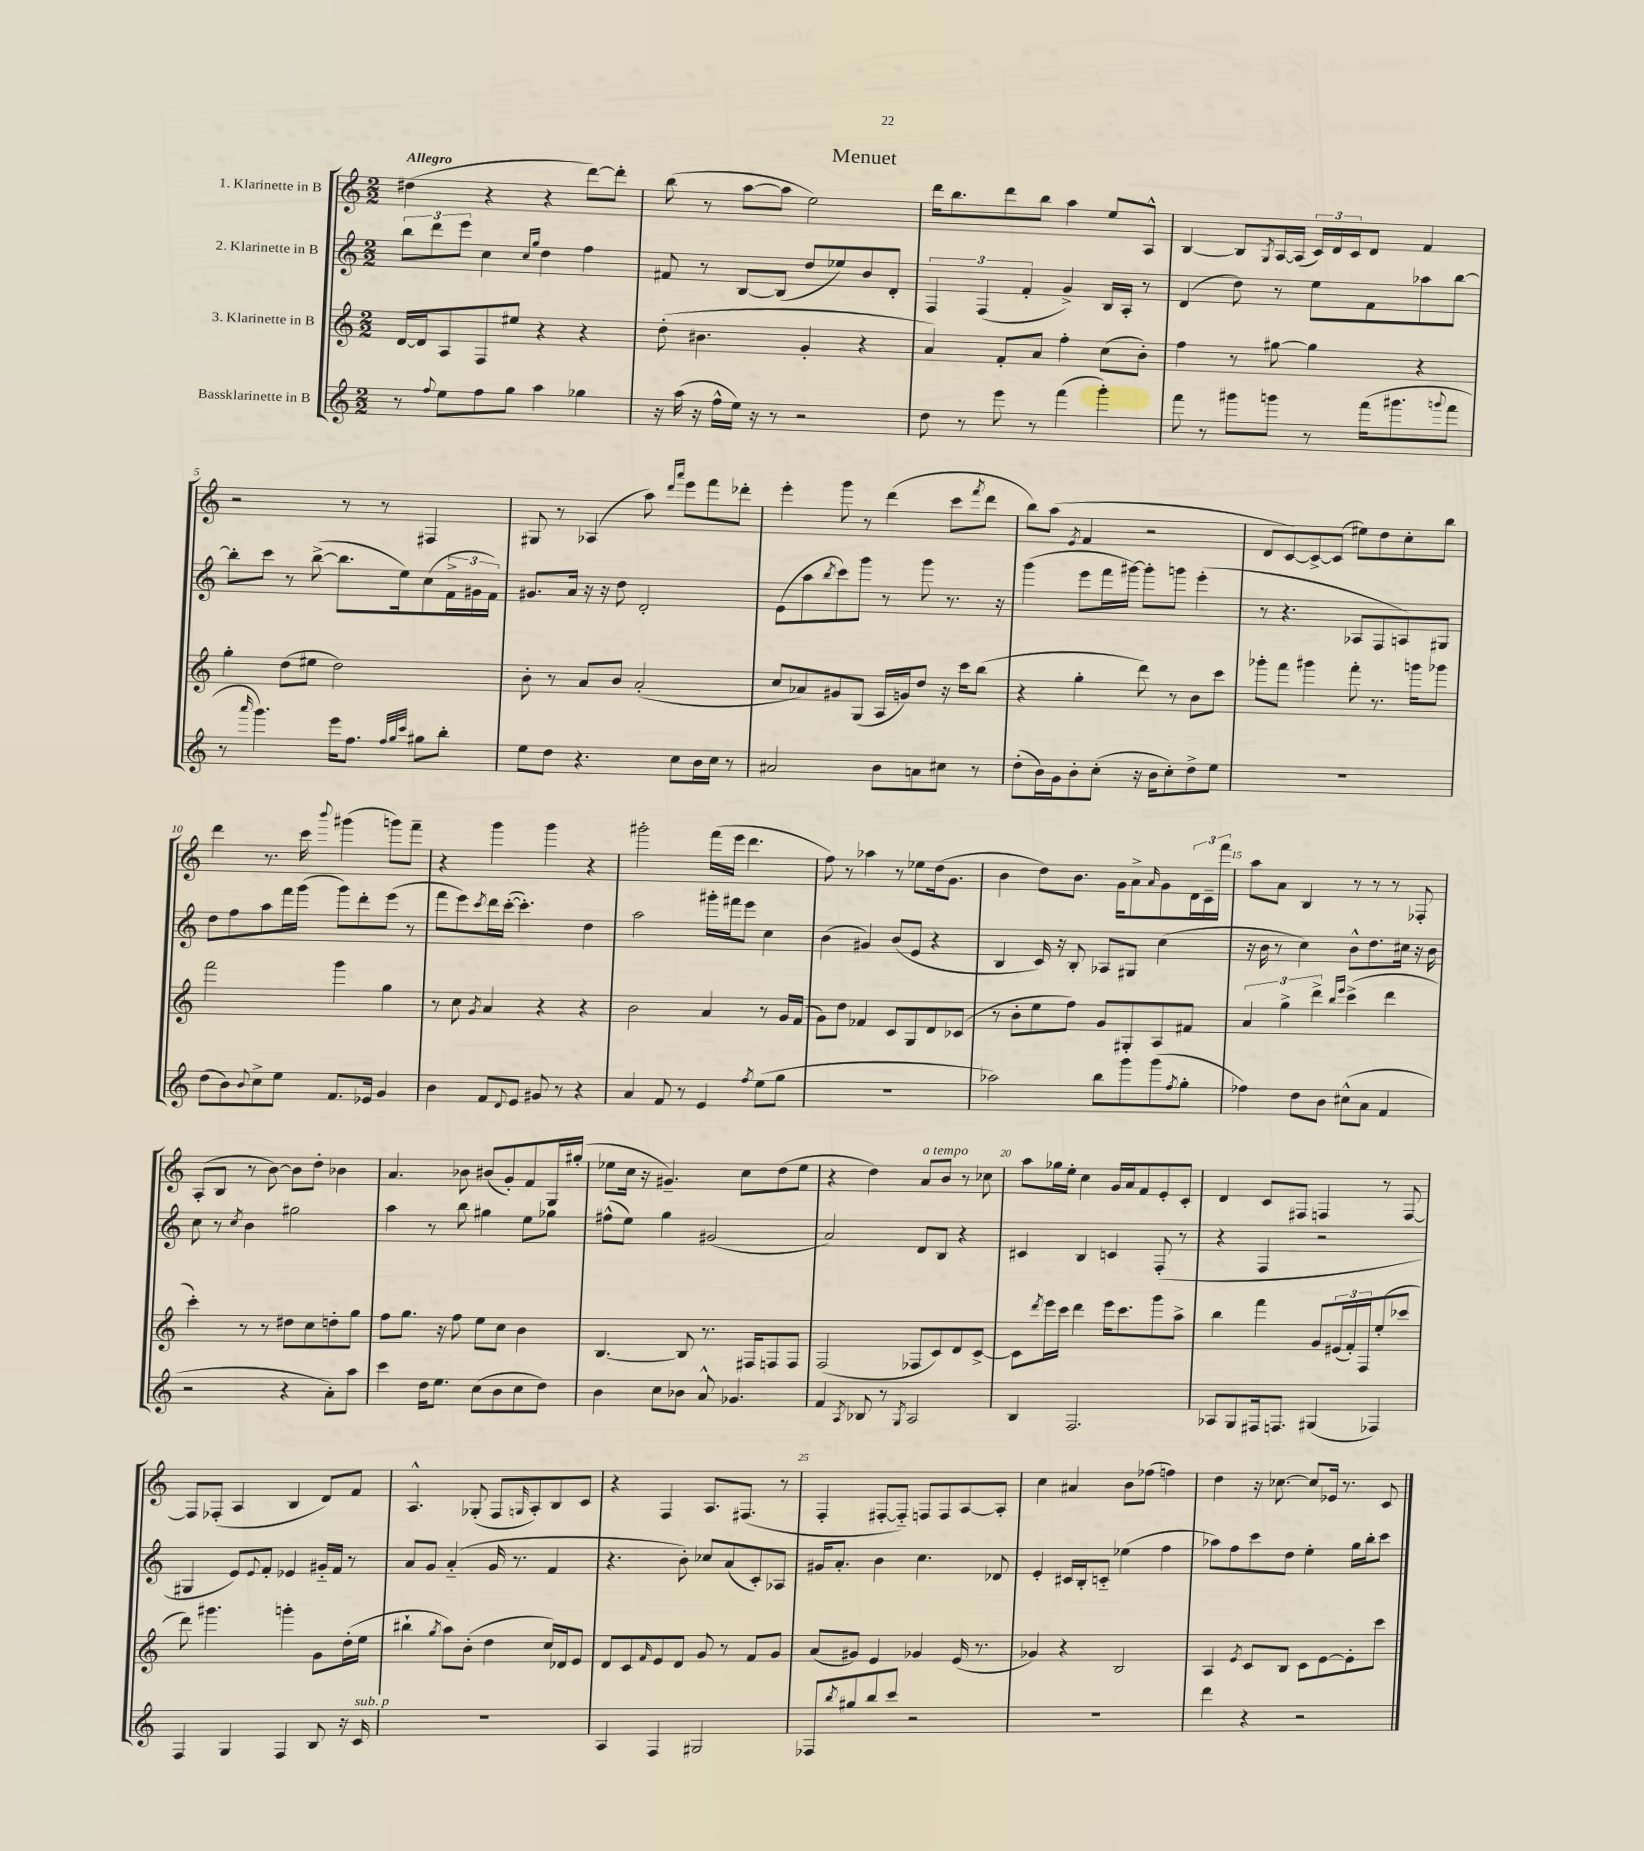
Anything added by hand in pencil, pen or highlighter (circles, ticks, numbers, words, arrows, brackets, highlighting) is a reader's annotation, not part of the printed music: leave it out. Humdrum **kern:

**kern	**kern	**kern	**kern
*staff4	*staff3	*staff2	*staff1
*clefG2	*clefG2	*clefG2	*clefG2
*k[]	*k[]	*k[]	*k[]
*M2/2	*M2/2	*M2/2	*M2/2
8r	[16d	12bb	(4dd#
.	16d]	.	.
.	.	12ddd	.
8qqff	.	.	.
8ee	8A	.	.
.	.	12eee	.
8ff	8F	4cc	4r
8gg	8ee#	.	.
.	.	16qqcc	.
.	.	16qqgg	.
4aa	4r	4dd	4r
4gg-	4r	4ff	[8ddd)
.	.	.	8ddd']
=	=	=	=
16r	(8dd'	8f#	(8bb
(16aa	.	.	.
16r	4.b#	8r	8r
16ff^^	.	.	.
16ee)	.	[8B	[8aa
16r	.	.	.
8r	.	(8B]	8aa]
2r	4g'	8dd	2ee)
.	.	8ee-)	.
.	4r	8b	.
.	.	8d'	.
=	=	=	=
8dd	4a)	6F	16ddd
.	.	.	8.bb
8r	.	.	.
.	.	(6F	.
8eee	8f'	.	8ddd
.	.	6f'	.
8r	8a	.	8bb
(4fff	4ff'	4g^)	4aa
4ggg')	(8cc	16B	8ee
.	.	16A'	.
.	8b')	8r	8A^^
=	=	=	=
8fff	4ff	(4d	[4B
8r	.	.	.
8ggg#	8r	8dd)	8B]
.	.	.	8qG
8ggg	[8gg#	8r	[16A
.	.	.	(16A]
8r	4gg#]	8ee	24c)
.	.	.	24d
.	.	.	24c
(16fff	.	8f	8d
8.ggg#	.	.	.
.	4r	8aa-	4f
8qqggg	.	.	.
8fff	.	[8bb	.
=	=	=	=
8r	4gg'	8bb']	2r
16qqaaa	.	.	.
4.ggg)	.	8ccc	.
.	(8dd	8r	.
.	8ee#	([8bb^	.
16eee	2dd)	8.bb]	8r
8.ff	.	.	.
.	.	.	8r
.	.	16ee)	.
32qqff	.	.	.
32qqgg	.	.	.
32qqccc	.	.	.
8gg#	.	(8cc	4F#
8bb'	.	24f^	.
.	.	24g#	.
.	.	24f)	.
=	=	=	=
8ee	8b'	8.g#	8G#
8dd	8r	.	8r
.	.	16a	.
4.r	8a	16r	(4A-
.	.	16r	.
.	8b	8dd	.
.	(2a'	2d'	8aa)
.	.	.	16qqddd
.	.	.	16qqaaa
8cc	.	.	8eee
16b	.	.	8fff
16cc	.	.	.
8r	.	.	8ddd-'
=	=	=	=
2a#	8cc	(8e	4eee'
.	8a-)	8aa	.
.	.	8qbb	.
.	8g#	8ccc)	8ggg
.	(8G	8ggg	8r
8b	16A	8r	(4ddd
.	16g)	.	.
8a	8dd	8ggg	.
8cc#	16r	8.r	8ccc
.	16ccc	.	.
.	.	.	8qfff
8r	(8bb	.	8ddd
.	.	16r	.
=	=	=	=
(8dd'	4r	(4ggg	8bb)
16b)	.	.	(8aa
16g	.	.	.
.	.	.	8qe
8b'	4gg'	8eee	4f
(8cc'	.	16fff	.
.	.	[16ggg#)	.
16r	8ddd)	8ggg#']	2r
16b	.	.	.
8cc')	8r	8ggg	.
8dd^	8b	(4eee'	.
8ee	8ccc	.	.
=	=	=	=
1r	8ggg-'	8r	8d
.	8fff	4.r	[8c)
.	4ggg#	.	8c^_
.	.	.	(8c]
.	8fff'	8A-	8ee#)
.	8.r	8F	8dd
.	.	8A)	8cc'
.	16ggg	.	.
.	8ggg-	8G#	8bb
=	=	=	=
(8dd	2fff	8dd	4ddd
8b)	.	8ff	.
8qqb	.	.	.
8cc^	.	8aa	8.r
8ee	.	16fff	.
.	.	(16ggg	16ccc
.	.	.	8qqbbb
8.f	4ggg	8ggg)	(4ggg#
.	.	8ddd'	.
16e-	.	.	.
4g	4gg	(8eee	8ggg)
.	.	8r	8fff~
=	=	=	=
4b	8r	8fff	4r
.	8cc	8eee)	.
.	8qg	8qccc	.
8f	4a	16ddd	4ggg
.	.	([16ccc'	.
8qqd	.	.	.
8e	.	4.ccc'])	.
8g#	4r	.	4ggg
8r	.	.	.
4r	4r	4dd	4r
=	=	=	=
4a	2b	2aa	2ggg#'
8f	.	.	.
8r	.	.	.
4e	4a	16ggg#'	(16fff
.	.	16fff#	16eee
.	.	8eee	4.ddd
8qff	.	.	.
(8ee	8r	4cc	.
8gg	16g	.	.
.	(16f	.	.
=	=	=	=
1r	8g)	(4b	8ff)
.	8dd	.	8r
.	4f-	4g#)	4aa-
.	8c	(8b	8r
.	8G	8e	8ee-
.	8d	4r	(16dd
.	.	.	8.g
.	(8c-	.	.
=	=	=	=
2aa-)	8r	4B	4b
.	8b'	.	.
.	8ee	16c)	8dd)
.	.	16r	.
.	8ff)	8B'	8.b
8bb	8g	8A-	.
.	.	.	16g
8ggg	8G#'	8G#	8a^
.	.	.	16qqa
(8ggg	8A	(4cc	8g
8qff	.	.	.
8gg'	8f#	.	24d
.	.	.	24c~
.	.	.	24fff
=	=	=	=
4ff-)	6a	16r	8aa
.	.	16b	.
.	.	8r	8a
.	6gg^	.	.
8dd	.	4cc)	4B
.	6ddd^	.	.
8b	.	.	.
.	16qqbb	.	.
.	16qqeee	.	.
(8cc#^^	(4ccc^	8b^^	8r
8a	.	8.dd	8r
4f	4ddd	.	8r
.	.	16cc#	.
.	.	16r	8F-'
.	.	16b	.
=	=	=	=
2r	4ccc')	8cc	(8A'
.	.	8r	8B
.	.	8qcc	.
.	8r	4b	8r
.	8r	.	[8b)
4r	8dd#	2gg#	8b]
.	8cc	.	8dd'
8a')	8dd'	.	4b-
8aa	8gg	.	.
=	=	=	=
4ccc	8ff	4aa	4.a
.	8.gg	.	.
16dd	.	8r	.
8.ee	16r	.	.
.	8ff	8bb	8b-
(8cc	8ee	4gg#	(8b#
8b	8cc	.	8g')
8cc	4b	8ee	8f
8dd)	.	8gg-	16G
.	.	.	(16gg#'
=	=	=	=
4b	[4.B	(8ff#^^	8ee-
.	.	8ee)	16cc
.	.	.	16r
8cc	.	4gg	4.g#~)
8b-	8B]	.	.
8a^^	8.r	(2g#	.
4.g-	.	.	8cc
.	16F#	.	.
.	8F	.	(8dd
.	8F	.	8ee-
=	=	=	=
4f	(2F	2a)	4r
8qA	.	.	.
8B-	.	.	4dd)
8r	.	.	.
8qG	.	.	.
2A	8F-	8d	8a
.	8c)	8B	8b
.	8d	4r	8r
.	[8c^	.	8cc-
=	=	=	=
4B	8c]	4c#	8aa
.	8qddd	.	.
.	16eee	.	16gg-
.	16ccc	.	16ee'
2.F	4ddd	4B	4cc
.	16eee	4c	16g
.	8.ccc	.	16a
.	.	.	8f
.	8ggg	(8F'	8e'
.	8aa^	8r	8c'
=	=	=	=
8A-	4bb	4r	4d
8G	.	.	.
16F#	4fff	4F	8c
8.F	.	.	.
.	.	.	8F#
(4G#	8g	2r	4F
.	(24e#	.	.
.	24f')	.	.
.	24F	.	.
4F-)	(8ee'	.	8r
.	8ccc-	.	[8F
=	=	=	=
4F	8ddd)	4G#	8F]
.	4.ggg#	.	(8F-'
4G	.	8e)	4A
.	.	8qqe	.
.	.	8f'	.
4F	4ggg'	4e-	4B
8B	8g	16g#'~	8d)
.	.	16f	.
16r	(16dd'	8r	8f
16c	16ee	.	.
=	=	=	=
1r	4bb#`	8a	4.A^^
.	.	8g	.
.	8qgg	.	.
.	8aa)	(4a'~	.
.	(8b'	.	(8G-'
.	4dd	16g	8F
.	.	8.r	.
.	.	.	16qqG
.	.	.	8A')
.	16cc)	4f	8B
.	16d-	.	.
.	8e	.	8c
=	=	=	=
4A	8d	4.r	4r
.	8c	.	.
.	16qqf	.	.
4F	8e	.	4F
.	8d	8b')	.
2G#	8g	8cc-	8.A
.	8r	(8a	.
.	.	.	(8.F#
.	8f	8c')	.
.	8g	8A-	8r
=	=	=	=
8F-	(8a	16g#	4F'
.	.	8.a'	.
8qbb	.	.	.
8gg#	8g#)	.	.
8bb	4e	4b	[8F#'
8ccc	.	.	8F#'~])
2r	4g-	4.cc	8F
.	.	.	8F
.	(16e	.	[8A
.	8.r	.	.
.	.	8d-	8A']
=	=	=	=
1r	4g-)	4e'	4cc
.	4r	16c#	4a#
.	.	16B'	.
.	.	8c'~	.
.	2B	(4ee-	8b
.	.	.	(8ff-
.	.	4ff	4ff)
=	=	=	=
4ddd	4A	8aa-)	4dd
.	.	8ff	.
.	8qe	.	.
4r	8c	8ccc	16r
.	.	.	[8.cc-
.	8B	8dd	.
2r	8c	4ee'	8cc-]
.	[8e	.	16e-
.	.	.	8.r
.	8e']	16gg	.
.	.	16bb'	.
.	8ccc	8ccc	8c
==	==	==	==
*-	*-	*-	*-
